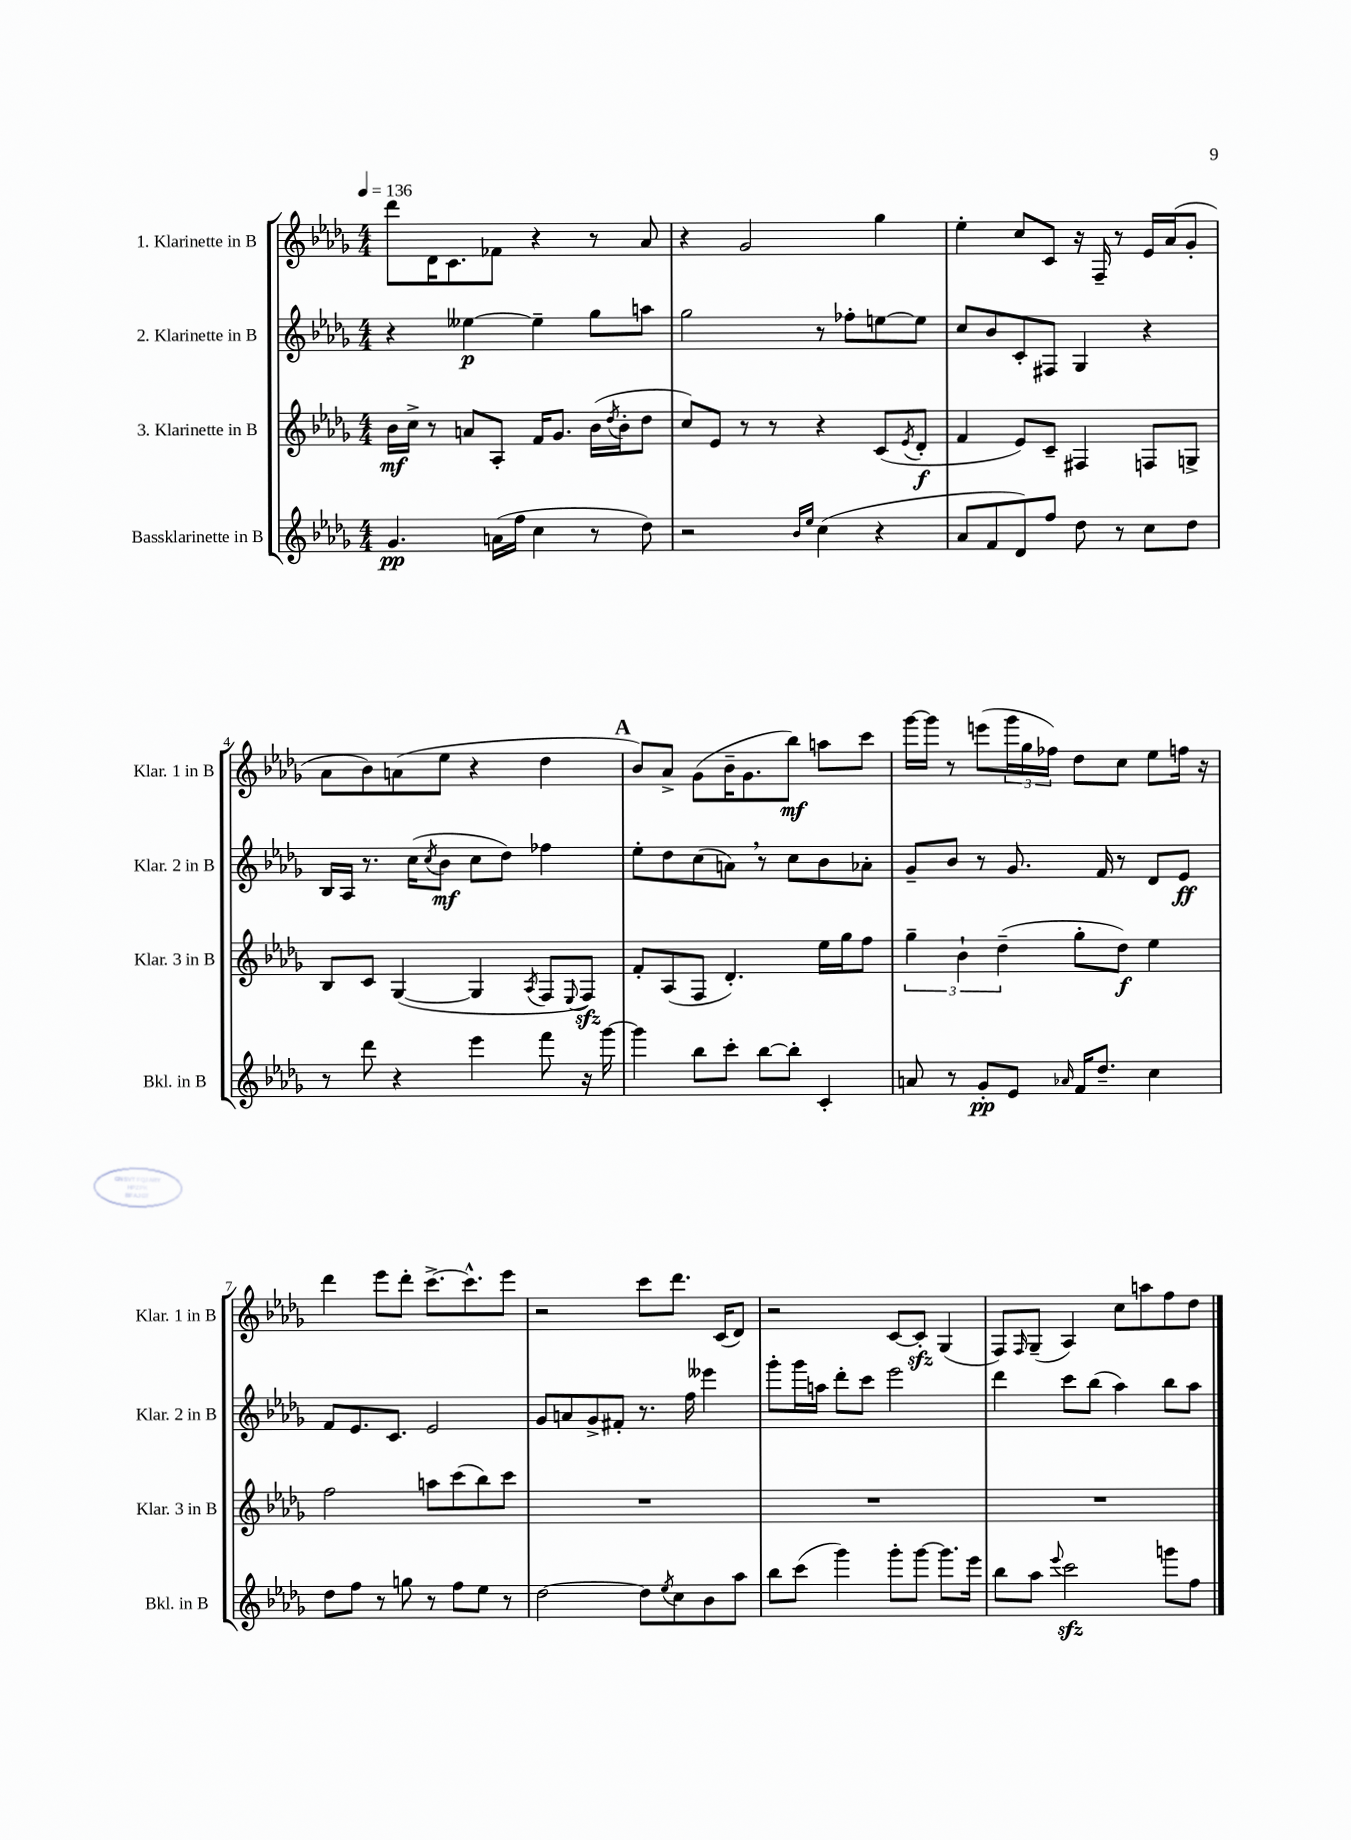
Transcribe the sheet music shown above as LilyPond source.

<<
\new StaffGroup <<
\new Staff = "s0" \with { instrumentName = "1. Klarinette in B" shortInstrumentName = "Klar. 1 in B" } {
    \clef treble \key des \major \numericTimeSignature \time 4/4 \tempo 4 = 136
    des'''8 des'16 c'8. fes'8 r4 r8 aes'8 |
    r4 ges'2 ges''4 |
    ees''4-. c''8 c'8 r16 f16-- r8 ees'16 aes'16( ges'8-. |
    aes'8 bes'8) a'8( ees''8 r4 des''4 |
    \mark \markup { \bold "A" } bes'8) aes'8-> ges'8( bes'16-- ges'8. bes''8\mf) a''8 c'''8 |
    ges'''16~ ges'''16 r8 e'''8( \tuplet 3/2 { ges'''16 ges''16 fes''16) } des''8 c''8 ees''8 f''16 r16 |
    des'''4 ees'''8 des'''8-. c'''8.~-> c'''8.-^ ees'''8 |
    r2 c'''8 des'''8. c'16( des'8) |
    r2 c'8~ c'8-.\sfz ges4( |
    f8) \grace { f16 } ges8--( aes4) c''8 a''8 f''8 des''8 \bar "|." |
}
\new Staff = "s1" \with { instrumentName = "2. Klarinette in B" shortInstrumentName = "Klar. 2 in B" } {
    \clef treble \key des \major \numericTimeSignature \time 4/4
    r4 eeses''4~\p eeses''4-- ges''8 a''8 |
    ges''2 r8 fes''8-. e''8~ e''8 |
    c''8 bes'8 c'8-. fis8 ges4 r4 |
    bes16 aes16 r8. c''16( \acciaccatura { c''8 } bes'8\mf c''8 des''8) fes''4 |
    \mark \markup { \bold "A" } ees''8-. des''8 c''8( a'8) \breathe r8 c''8 bes'8 aes'8-. |
    ges'8-- bes'8 r8 ges'8. f'16 r8 des'8 ees'8\ff |
    f'8 ees'8. c'8. ees'2 |
    ges'8 a'8 ges'8-> fis'8-. r8. f''16 eeses'''4 |
    ges'''8-. ges'''16 a''16 des'''8-. c'''8 ees'''2 |
    des'''4 c'''8 bes''8( aes''4) bes''8 aes''8 \bar "|." |
}
\new Staff = "s2" \with { instrumentName = "3. Klarinette in B" shortInstrumentName = "Klar. 3 in B" } {
    \clef treble \key des \major \numericTimeSignature \time 4/4
    bes'16\mf c''16-> r8 a'8 aes8-. f'16 ges'8. bes'16( \acciaccatura { des''8 } bes'16-. des''8 |
    c''8) ees'8 r8 r8 r4 c'8( \acciaccatura { ees'8 } des'8-.\f |
    f'4 ees'8) c'8-- fis4 f8 g8-> |
    bes8 c'8 ges4~( ges4 \acciaccatura { aes8 } f8 \appoggiatura { ees8 } f8\sfz) |
    \mark \markup { \bold "A" } f'8-. aes8( f8 des'4.-.) ees''16 ges''16 f''8 |
    \tuplet 3/2 { ges''4-- bes'4-! des''4--( } ges''8-. des''8\f) ees''4 |
    f''2 a''8 c'''8( bes''8) c'''8 |
    R1 |
    R1 |
    R1 \bar "|." |
}
\new Staff = "s3" \with { instrumentName = "Bassklarinette in B" shortInstrumentName = "Bkl. in B" } {
    \clef treble \key des \major \numericTimeSignature \time 4/4
    ges'4.\pp a'16( f''16 c''4 r8 des''8) |
    r2 \grace { bes'16 ees''16 } c''4( r4 |
    aes'8 f'8 des'8) f''8 des''8 r8 c''8 des''8 |
    r8 des'''8 r4 ees'''4 f'''8 r16 ges'''16~ |
    \mark \markup { \bold "A" } ges'''4 bes''8 c'''8-. bes''8~ bes''8-. c'4-. |
    a'8 r8 ges'8-.\pp ees'8 \grace { aes'16 } f'16 des''8.-- c''4 |
    des''8 f''8 r8 g''8 r8 f''8 ees''8 r8 |
    des''2~ des''8 \acciaccatura { ees''8 } c''8 bes'8 aes''8 |
    bes''8 c'''8( ges'''4) ges'''8-. ges'''8~ ges'''8. ees'''16 |
    bes''8 aes''8 \appoggiatura { ees'''8 } c'''2\sfz g'''8 f''8 \bar "|." |
}
>>
>>
